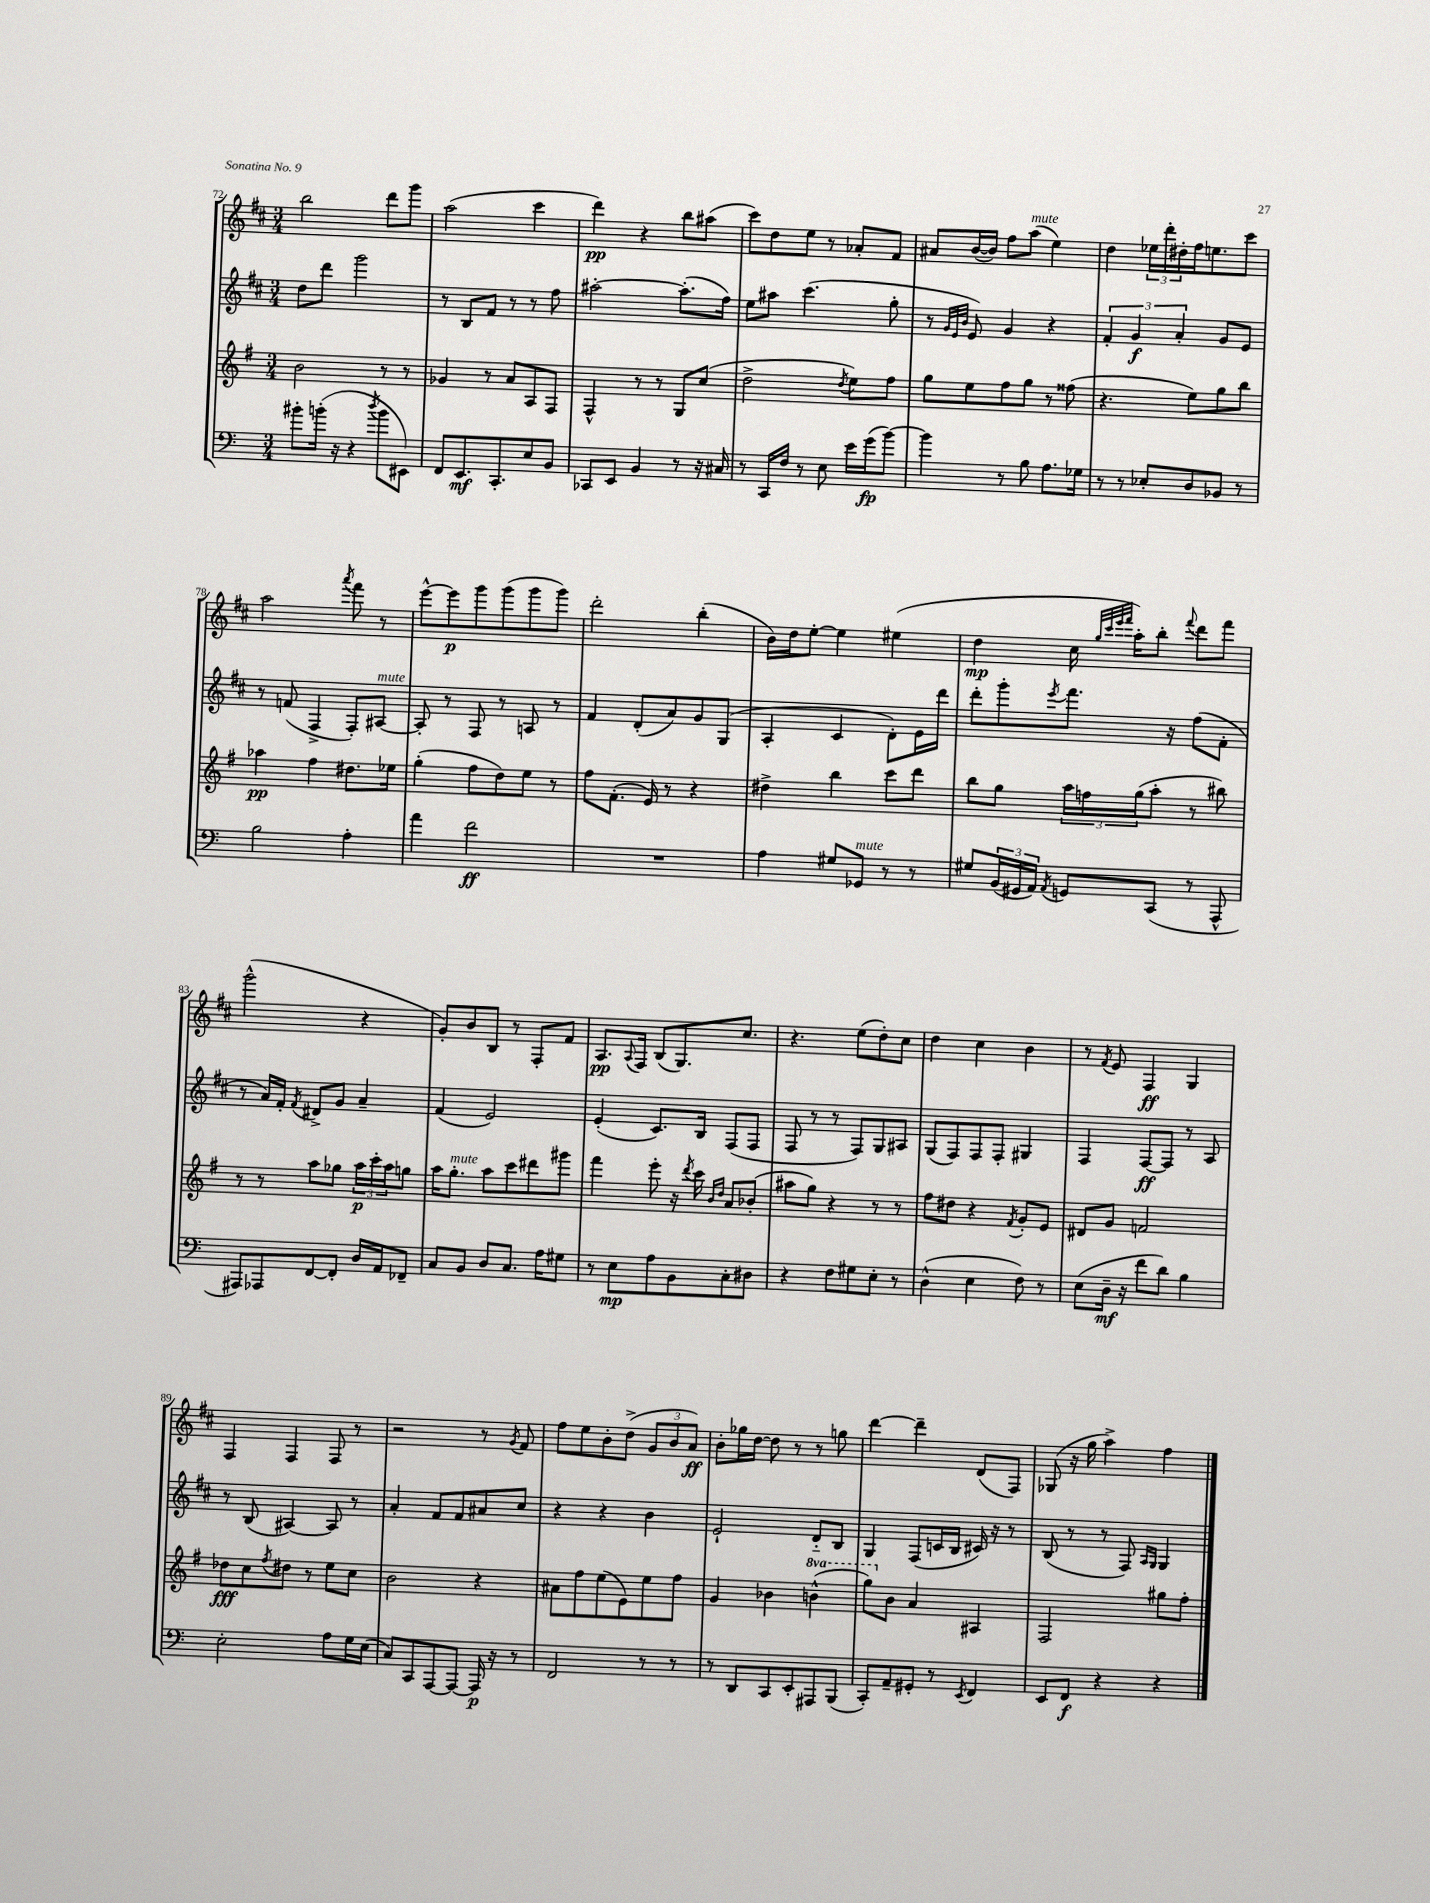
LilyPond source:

<<
\new StaffGroup <<
\new Staff = "s0" {
    \clef treble \key d \major \numericTimeSignature \time 3/4
    b''2 d'''8 g'''8 |
    a''2( cis'''4 |
    d'''4\pp) r4 b''8 ais''8( |
    cis'''8) d''8 e''8 r8 aes'8-. fis'8 |
    ais'8 b'16~( b'16) fis''8 a''8^\markup { \italic "mute" }( e''4) |
    d''4 \tuplet 3/2 { ees''16 d'''16-. dis''16-. } fis''16 e''8. cis'''8 |
    a''2 \acciaccatura { a'''8 } fis'''8 r8 |
    e'''8~-^ e'''8\p g'''8 g'''8( g'''8 g'''8) |
    d'''2-. b''4-.( |
    b'16) d''16 e''8~-. e''4 eis''4( |
    d''4\mp cis''16 \grace { g''32 cis'''32 e'''32 fis'''32 } a''16-.) b''8-. \appoggiatura { fis'''8 } d'''8 fis'''8 |
    g'''2-^( r4 |
    g'8-.) b'8 b8 r8 fis8-. fis'8 |
    a8.\pp \appoggiatura { a8 } fis16 b8( g8.) cis''8. |
    r4. e''8( d''8-.) cis''8 |
    d''4 cis''4 b'4 |
    r8 \acciaccatura { fis'8 } e'8 fis4\ff g4 |
    fis4 fis4 fis8 r8 |
    r2 r8 \acciaccatura { g'8 } fis'8 |
    fis''8 e''8 b'8-. d''8->( \tuplet 3/2 { g'8 b'8 a'8\ff) } |
    b'8-. ges''16 d''16~ d''8 r8 r8 g''8 |
    d'''4~ d'''4-- d'8( fis8) |
    ges8( r16 g''16 a''4->) fis''4 \bar "|." |
}
\new Staff = "s1" {
    \clef treble \key d \major \numericTimeSignature \time 3/4
    d''8 d'''8 g'''2 |
    r8 b8 fis'8 r8 r8 fis''8 |
    ais''2~-. ais''8.-.( fis''16) |
    e''8 ais''8 cis'''4.( g''8-. |
    r8 \grace { g'32 e'32 b'32 } e'8) g'4 r4 |
    \tuplet 3/2 { fis'4-. g'4\f a'4-. } g'8 e'8 |
    r8 f'8( fis4-> fis8-.) ais8~^\markup { \italic "mute" } |
    ais8-. r8 fis8 r8 a8 r8 |
    fis'4 d'8-.( a'8) g'8 g8( |
    a4-. cis'4 d'8-.) e'16 d'''16 |
    d'''8-. g'''8-. \acciaccatura { e'''8 } fis'''8. r16 fis''8( fis'8-. |
    r8 a'16) fis'16-. \acciaccatura { fis'8 } dis'8-> g'8 a'4-- |
    fis'4( e'2) |
    e'4-.( cis'8.) b16 fis8( fis8 |
    fis8 r8 r8 fis8) g8 ais8 |
    g8( fis8) fis8 fis8-. gis4 |
    fis4 fis8~\ff fis8 r8 a8 |
    r8 b8( ais4~) ais8 r8 |
    a'4-. fis'8 fis'8 ais'8 cis''8 |
    r4 r4 b'4 |
    e'2-! d'8-_ b8 |
    g4 fis8( c'16 b16 cis'16) r16 r8 |
    b8( r8 r8 fis8) \grace { a16 g16 } g4 \bar "|." |
}
\new Staff = "s2" {
    \clef treble \key g \major \numericTimeSignature \time 3/4 \set Staff.ottavationMarkups = #ottavation-simple-ordinals
    b'2 r8 r8 |
    ges'4 r8 a'8 a8 fis8 |
    fis4-^ r8 r8 g8 c''8( |
    d''2-> \acciaccatura { d''8 } e''8) fis''8 |
    g''8 e''8 fis''8 g''8 r8 fisis''8( |
    r4. e''8) g''8 b''8 |
    aes''4\pp fis''4 dis''8. ees''16 |
    g''4-.( fis''8 d''8) e''8 r8 |
    fis''8 fis'8.-.( e'16) r8 r4 |
    dis''4-> b''4 c'''8 d'''8 |
    b''8 g''8 \tuplet 3/2 { a''16 f''16 g''16( } a''8-. r8 bis''8) |
    r8 r8 a''8 ges''8 \tuplet 3/2 { a''16\p c'''16-. a''16 } g''8 |
    a''16 g''8.-.^\markup { \italic "mute" } a''8 c'''8 dis'''8 gis'''8 |
    fis'''4 e'''8-. r16 \acciaccatura { d'''8 } c'''16 \grace { b'16 d''16 } a'8 bes'8-.( |
    ais''8 g''8) r4 r8 r8 |
    fis''8 dis''8 r4 \acciaccatura { fis'8 } g'8-. e'8 |
    dis'8 g'8 f'2 |
    des''8\fff c''8 \acciaccatura { fis''8 } dis''8 r8 e''8 c''8 |
    b'2 r4 |
    ais'8 fis''8 e''8( e'8) e''8 fis''8 |
    g'4 bes'4 \ottava #1 b''!4-^( |
    g'''8) \ottava #0 b'8 a'4 ais4 |
    fis2 gis''8 fis''8-. \bar "|." |
}
\new Staff = "s3" {
    \clef bass \key c \major \numericTimeSignature \time 3/4
    bis'8-. b'16-.( r16 r4 \acciaccatura { d''8 } b'8 eis,8) |
    f,8 e,8.\mf c,8.-. e8 b,8 |
    ces,8 e,8 b,4 r8 r16 cis16 |
    r8 c,16 f16 r8 e8 e'16 g'16\fp( b'8~) |
    b'4 r8 b8 a8. ges16 |
    r8 r8 ees8-. d8 bes,8 r8 |
    b2 a4-. |
    a'4 f'2\ff |
    R2. |
    a4 gis8 ges,8^\markup { \italic "mute" } r8 r8 |
    gis8 \tuplet 3/2 { b,16( gis,16 a,16) } \acciaccatura { a,8 } g,8 c,8( r8 a,,8-^ |
    ais,,8) aes,,8 f,8~ f,8-. d16 a,16 fes,8-- |
    c8 b,8 d8 c8. a16 gis8 |
    r8 e8\mp a8 b,8 c8-. dis8 |
    r4 f8 gis8 e8-. r8 |
    d4-^( e4 f8) r8 |
    e8( d16--\mf r16 f'8 d'8) b4 |
    e2-. a8 g16 e16( |
    c8) c,8 a,,8~ a,,8~ a,,16\p r16 r8 |
    f,2 r8 r8 |
    r8 d,8 c,8 e,8-. ais,,8 b,,8( |
    c,8-.) a,8-- gis,8-. r8 \acciaccatura { e,8 } f,4 |
    e,8 f,8\f r4 r4 \bar "|." |
}
>>
>>
\layout { \context { \Score currentBarNumber = #72 } }
